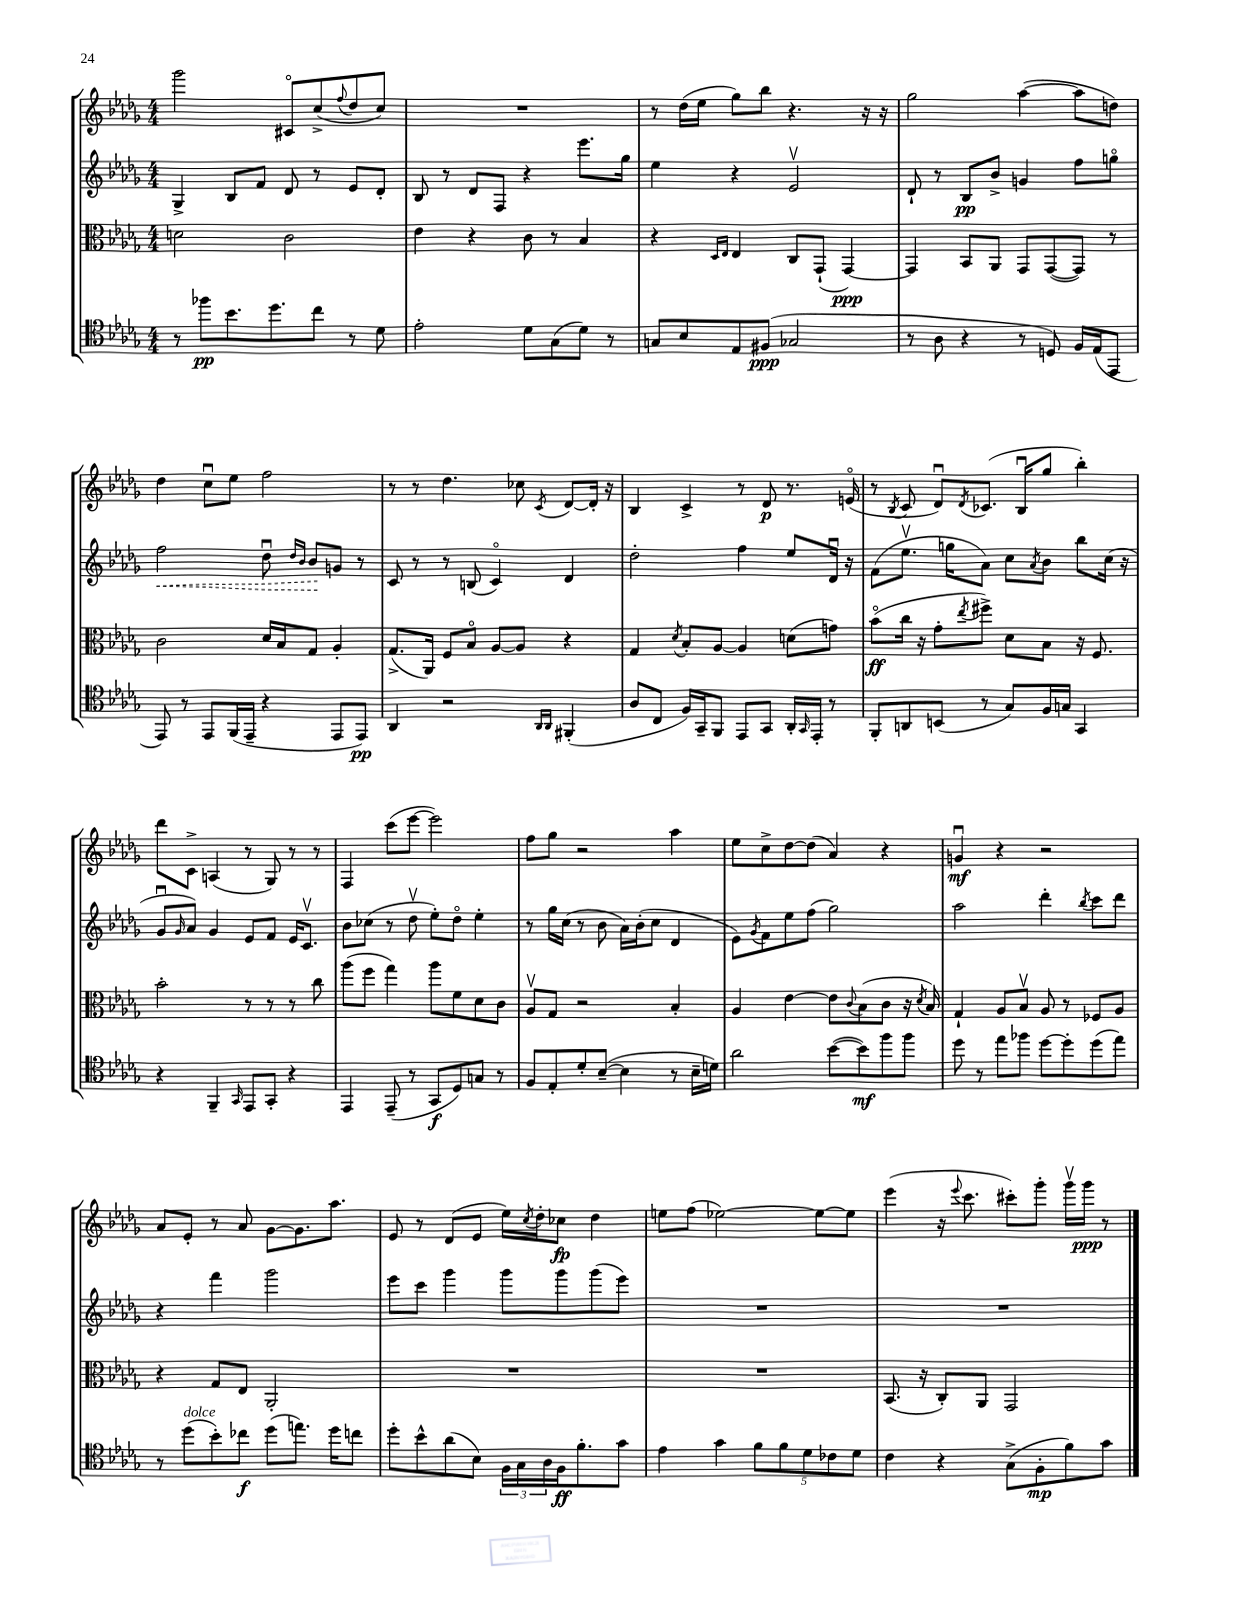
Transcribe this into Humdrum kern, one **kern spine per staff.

**kern	**dynam	**kern	**dynam	**kern	**dynam	**kern	**dynam
*part4	*part4	*part3	*part3	*part2	*part2	*part1	*part1
*staff4	*staff4	*staff3	*staff3	*staff2	*staff2	*staff1	*staff1
*clefC4	*	*clefC3	*	*clefG2	*	*clefG2	*
*k[b-e-a-d-g-]	*	*k[b-e-a-d-g-]	*	*k[b-e-a-d-g-]	*	*k[b-e-a-d-g-]	*
*M4/4	*	*M4/4	*	*M4/4	*	*M4/4	*
=11	=11	=11	=11	=11	=11	=11	=11
8r	.	2dn\	.	4G-^/	.	2ggg-\	.
8ff-X\L	pp	.	.	.	.	.	.
8.b-\	.	.	.	8B-/L	.	.	.
.	.	.	.	8f/J	.	.	.
8.dd-\	.	.	.	.	.	.	.
.	.	2c\	.	8d-/	.	8c#X/L	.
8cc\J	.	.	.	8r	.	(8cc^/	.
.	.	.	.	.	.	8qqff/	.
8r	.	.	.	8e-/L	.	8dd-/	.
8d-\	.	.	.	8d-'/J	.	8cc/J)	.
=12	=12	=12	=12	=12	=12	=12	=12
2e-'\	.	4e-\	.	8B-/	.	1r	.
.	.	.	.	8r	.	.	.
.	.	4r	.	8d-/L	.	.	.
.	.	.	.	8F/J	.	.	.
8d-\L	.	8c\	.	4r	.	.	.
(8G-\	.	8r	.	.	.	.	.
8d-\J)	.	4B-/	.	8.eee-\L	.	.	.
8r	.	.	.	.	.	.	.
.	.	.	.	16gg-\Jk	.	.	.
=13	=13	=13	=13	=13	=13	=13	=13
8Gn/L	.	4r	.	4ee-\	.	8r	.
8B-/	.	.	.	.	.	(16dd-\LL	.
.	.	.	.	.	.	16ee-\JJ	.
.	.	16qqD-/LL	.	.	.	.	.
.	.	16qqE-/JJ	.	.	.	.	.
8E-/	.	4E-/	.	4r	.	8gg-\L)	.
(8F#X/J	ppp	.	.	.	.	8bb-\J	.
2G-X/	.	8C/L	.	2e-v/	.	4.r	.
.	.	(8GG-`/J	.	.	.	.	.
.	.	[4GG-/)	ppp	.	.	.	.
.	.	.	.	.	.	16r	.
.	.	.	.	.	.	16r	.
=14	=14	=14	=14	=14	=14	=14	=14
8r	.	4GG-/]	.	8d-`/	.	2gg-\	.
8A-\	.	.	.	8r	.	.	.
4r	.	8BB-/L	.	8B-/L	pp	.	.
.	.	8AA-/J	.	8b-^/J	.	.	.
8r	.	8GG-/L	.	4gn/	.	([4aa-\	.
8Dn/)	.	([8GG-/	.	.	.	.	.
16F/LL	.	8GG-/J])	.	8ff\L	.	8aa-\L]	.
(16E-/J	.	.	.	.	.	.	.
8EE-/J	.	8r	.	8ggn\J	.	8ddn\J)	.
!!LO:LB:g=z
=15	=15	=15	=15	=15	=15	=15	=15
!	!	!	!	!	!LO:HP:b	!	!
8EE-/)	.	2c\	.	2ff\	<	4dd-\	.
8r	.	.	.	.	.	.	.
8EE-/L	.	.	.	.	.	8ccu\L	.
(16FF/L	.	.	.	.	.	8ee-\J	.
16EE-~/JJ	.	.	.	.	.	.	.
4r	.	16d-/LL	.	8dd-u\	.	2ff\	.
.	.	16B-/J	.	.	.	.	.
.	.	.	.	16qqdd-/LL	.	.	.
.	.	.	.	16qqb-/JJ	.	.	.
.	.	8G-/J	.	8b-/L	.	.	.
8EE-/L	.	4A-'/	.	8gn/J	[	.	.
8EE-/J)	pp	.	.	8r	.	.	.
=16	=16	=16	=16	=16	=16	=16	=16
4AA-/	.	(8.G-^/L	.	8c/	.	8r	.
.	.	.	.	8r	.	8r	.
.	.	16AA-/Jk)	.	.	.	.	.
2r	.	8F/L	.	8r	.	4.dd-\	.
.	.	8B-/J	.	(8Bn/	.	.	.
.	.	[8A-/L	.	4c/)	.	.	.
.	.	8A-/J]	.	.	.	8cc-X\	.
16qqAA-/LL	.	.	.	.	.	.	.
16qqAA-/JJ	.	.	.	.	.	8qc/	.
(4FF#X'/	.	4r	.	4d-/	.	[8d-/L	.
.	.	.	.	.	.	16d-'/Jk]	.
.	.	.	.	.	.	16r	.
=17	=17	=17	=17	=17	=17	=17	=17
8A-/L	.	4G-/	.	2dd-'\	.	4B-/	.
8C/J	.	.	.	.	.	.	.
.	.	8qd-/	.	.	.	.	.
16F/LL)	.	8B-'/L	.	.	.	4c^/	.
16GG-~/J	.	.	.	.	.	.	.
8FF/J	.	[8A-/J	.	.	.	.	.
8EE-/L	.	4A-/]	.	4ff\	.	8r	.
8GG-/J	.	.	.	.	.	8d-/	p
16AA-'/LL	.	(8dn\L	.	8ee-/L	.	8.r	.
16qqGG-/	.	.	.	.	.	.	.
16EE-'/JJ	.	.	.	.	.	.	.
8r	.	8gn\J)	.	16d-u/Jk	.	.	.
.	.	.	.	16r	.	(16en/	.
=18	=18	=18	=18	=18	=18	=18	=18
8FF'/L	.	(8b-\L	ff	(8f\L	.	8r	.
.	.	.	.	.	.	8qB-/	.
8AAn/	.	16cc\Jk	.	8.ee-v\J	.	8c/	.
.	.	16r	.	.	.	.	.
(8BBn/J	.	8g-'\L	.	.	.	8d-u/L)	.
.	.	.	.	16ggn\KL	.	.	.
.	.	8qee-/	.	.	.	8qd-/	.
8r	.	8ff#X^\J)	.	8a-\J)	.	(8.c-X/J	.
8G-/L)	.	8d-\L	.	8cc\L	.	.	.
.	.	.	.	.	.	16B-u/KL	.
.	.	.	.	8qa-/	.	.	.
16F/L	.	8B-\J	.	8b-\J	.	8gg-/J	.
16Gn/JJ	.	.	.	.	.	.	.
4GG-/	.	16r	.	8bb-\L	.	4bb-'\)	.
.	.	8.F/	.	.	.	.	.
.	.	.	.	(16cc\Jk	.	.	.
.	.	.	.	16r	.	.	.
!!LO:LB:g=z
=19	=19	=19	=19	=19	=19	=19	=19
4r	.	2b-'\	.	8g-u/L	.	8ddd-\L	.
.	.	.	.	16qqg-/	.	.	.
.	.	.	.	8a-/J)	.	8c^\J	.
4FF~/	.	.	.	4g-/	.	(4An/	.
16qqGG-/	.	.	.	.	.	.	.
8EE-/L	.	8r	.	8e-/L	.	8r	.
8GG-'/J	.	8r	.	8f/J	.	8G-/)	.
4r	.	8r	.	16e-/KL	.	8r	.
.	.	.	.	8.cv/J	.	.	.
.	.	8cc\	.	.	.	8r	.
=20	=20	=20	=20	=20	=20	=20	=20
4EE-/	.	(8aa-\L	.	8b-\L	.	4F/	.
.	.	8ff\J	.	(8cc-X\J	.	.	.
(8EE-~/	.	4gg-\)	.	8r	.	(8ccc\L	.
8r	.	.	.	8dd-v\	.	[8eee-\J	.
8GG-/L	f	8aa-\L	.	8ee-'\L)	.	2eee-\])	.
8D-/)	.	8f\	.	8dd-\J	.	.	.
8Gn/J	.	8d-\	.	4ee-'\	.	.	.
8r	.	8c\J	.	.	.	.	.
=21	=21	=21	=21	=21	=21	=21	=21
8F/L	.	8A-v/L	.	8r	.	8ff\L	.
8E-'/	.	8G-/J	.	16gg-\LL	.	8gg-\J	.
.	.	.	.	(16cc\JJ	.	.	.
8d-'/	.	2r	.	8r	.	2r	.
([8B-~/J	.	.	.	8b-\	.	.	.
4B-\]	.	.	.	16a-\LL)	.	.	.
.	.	.	.	(16b-'\J	.	.	.
.	.	.	.	8cc\J	.	.	.
8r	.	4B-'/	.	4d-/	.	4aa-\	.
16B-~\LL	.	.	.	.	.	.	.
16dn\JJ)	.	.	.	.	.	.	.
=22	=22	=22	=22	=22	=22	=22	=22
2a-\	.	4A-/	.	8e-\L)	.	8ee-\L	.
.	.	.	.	8qg-/	.	.	.
.	.	.	.	8f\	.	8cc^\	.
.	.	[4e-\	.	8ee-\	.	[8dd-\	.
.	.	.	.	(8ff\J	.	(8dd-\J]	.
([8b-\L	.	8e-\L]	.	2gg-\)	.	4a-/)	.
.	.	8qqc/	.	.	.	.	.
8b-\])	mf	(8B-\	.	.	.	.	.
8ff\	.	8c\J	.	.	.	4r	.
8ff\J	.	16r	.	.	.	.	.
.	.	8qd-/	.	.	.	.	.
.	.	16B-/)	.	.	.	.	.
=23	=23	=23	=23	=23	=23	=23	=23
8dd-\	.	4G-`/	.	2aa-\	.	4gnu/	mf
8r	.	.	.	.	.	.	.
8ee-\L	.	8A-/L	.	.	.	4r	.
8ff-X\J	.	8B-v/J	.	.	.	.	.
[8dd-\L	.	8A-/	.	4ddd-'\	.	2r	.
8dd-'\]	.	8r	.	.	.	.	.
.	.	.	.	8qbb-/	.	.	.
(8dd-\	.	8F-X/L	.	8ccc\L	.	.	.
8ee-\J)	.	8A-/J	.	8ddd-\J	.	.	.
!!LO:LB:g=z
=24	=24	=24	=24	=24	=24	=24	=24
8r	.	4r	.	4r	.	8a-/L	.
!LO:TX:a:i:t=dolce	!	!	!	!	!	!	!
(8dd-\L	.	.	.	.	.	8e-'/J	.
8b-'\)	.	8G-/L	.	4fff\	.	8r	.
8cc-X\J	f	8E-/J	.	.	.	8a-/	.
(8dd-\L	.	2AA-'/	.	2ggg-\	.	[8g-\L	.
8.een\J)	.	.	.	.	.	8.g-\]	.
16dd-\KL	.	.	.	.	.	8.aa-\J	.
8ccn\J	.	.	.	.	.	.	.
=25	=25	=25	=25	=25	=25	=25	=25
8dd-'\L	.	1r	.	8eee-\L	.	8e-/	.
8b-^^\	.	.	.	8ccc\J	.	8r	.
(8a-\	.	.	.	4ggg-\	.	(8d-/L	.
8B-\J)	.	.	.	.	.	8e-/J	.
24F\LL	.	.	.	8ggg-\L	.	16ee-\LL)	.
24G-\	.	.	.	.	.	.	.
.	.	.	.	.	.	8qcc/	.
.	.	.	.	.	.	16dd-'\J	.
24A-\	.	.	.	.	.	.	.
16F\J	ff	.	.	8ggg-\	.	8cc-X\J	fp
8.f'\	.	.	.	.	.	.	.
.	.	.	.	(8ggg-\	.	4dd-\	.
8g-\J	.	.	.	8eee-\J)	.	.	.
=26	=26	=26	=26	=26	=26	=26	=26
4e-\	.	1r	.	1r	.	8een\L	.
.	.	.	.	.	.	(8ff\J	.
4g-\	.	.	.	.	.	[2ee-X\)	.
10f\L	.	.	.	.	.	.	.
10f\	.	.	.	.	.	.	.
10d-\	.	.	.	.	.	.	.
.	.	.	.	.	.	8ee-\L_	.
10c-X\	.	.	.	.	.	.	.
.	.	.	.	.	.	8ee-\J]	.
10d-\J	.	.	.	.	.	.	.
=27	=27	=27	=27	=27	=27	=27	=27
4c\	.	(8.BB-/	.	1r	.	(4eee-\	.
.	.	16r	.	.	.	.	.
4r	.	8C'/L)	.	.	.	16r	.
.	.	.	.	.	.	8qqeee-/	.
.	.	.	.	.	.	8.ccc\	.
.	.	8AA-/J	.	.	.	.	.
(8G-^\L	.	2GG-/	.	.	.	8ccc#X'\L)	.
8F'\	mp	.	.	.	.	8ggg-'\J	.
8f\)	.	.	.	.	.	16ggg-v\LL	.
.	.	.	.	.	.	16ggg-\JJ	ppp
8g-\J	.	.	.	.	.	8r	.
==	==	==	==	==	==	==	==
*-	*-	*-	*-	*-	*-	*-	*-
